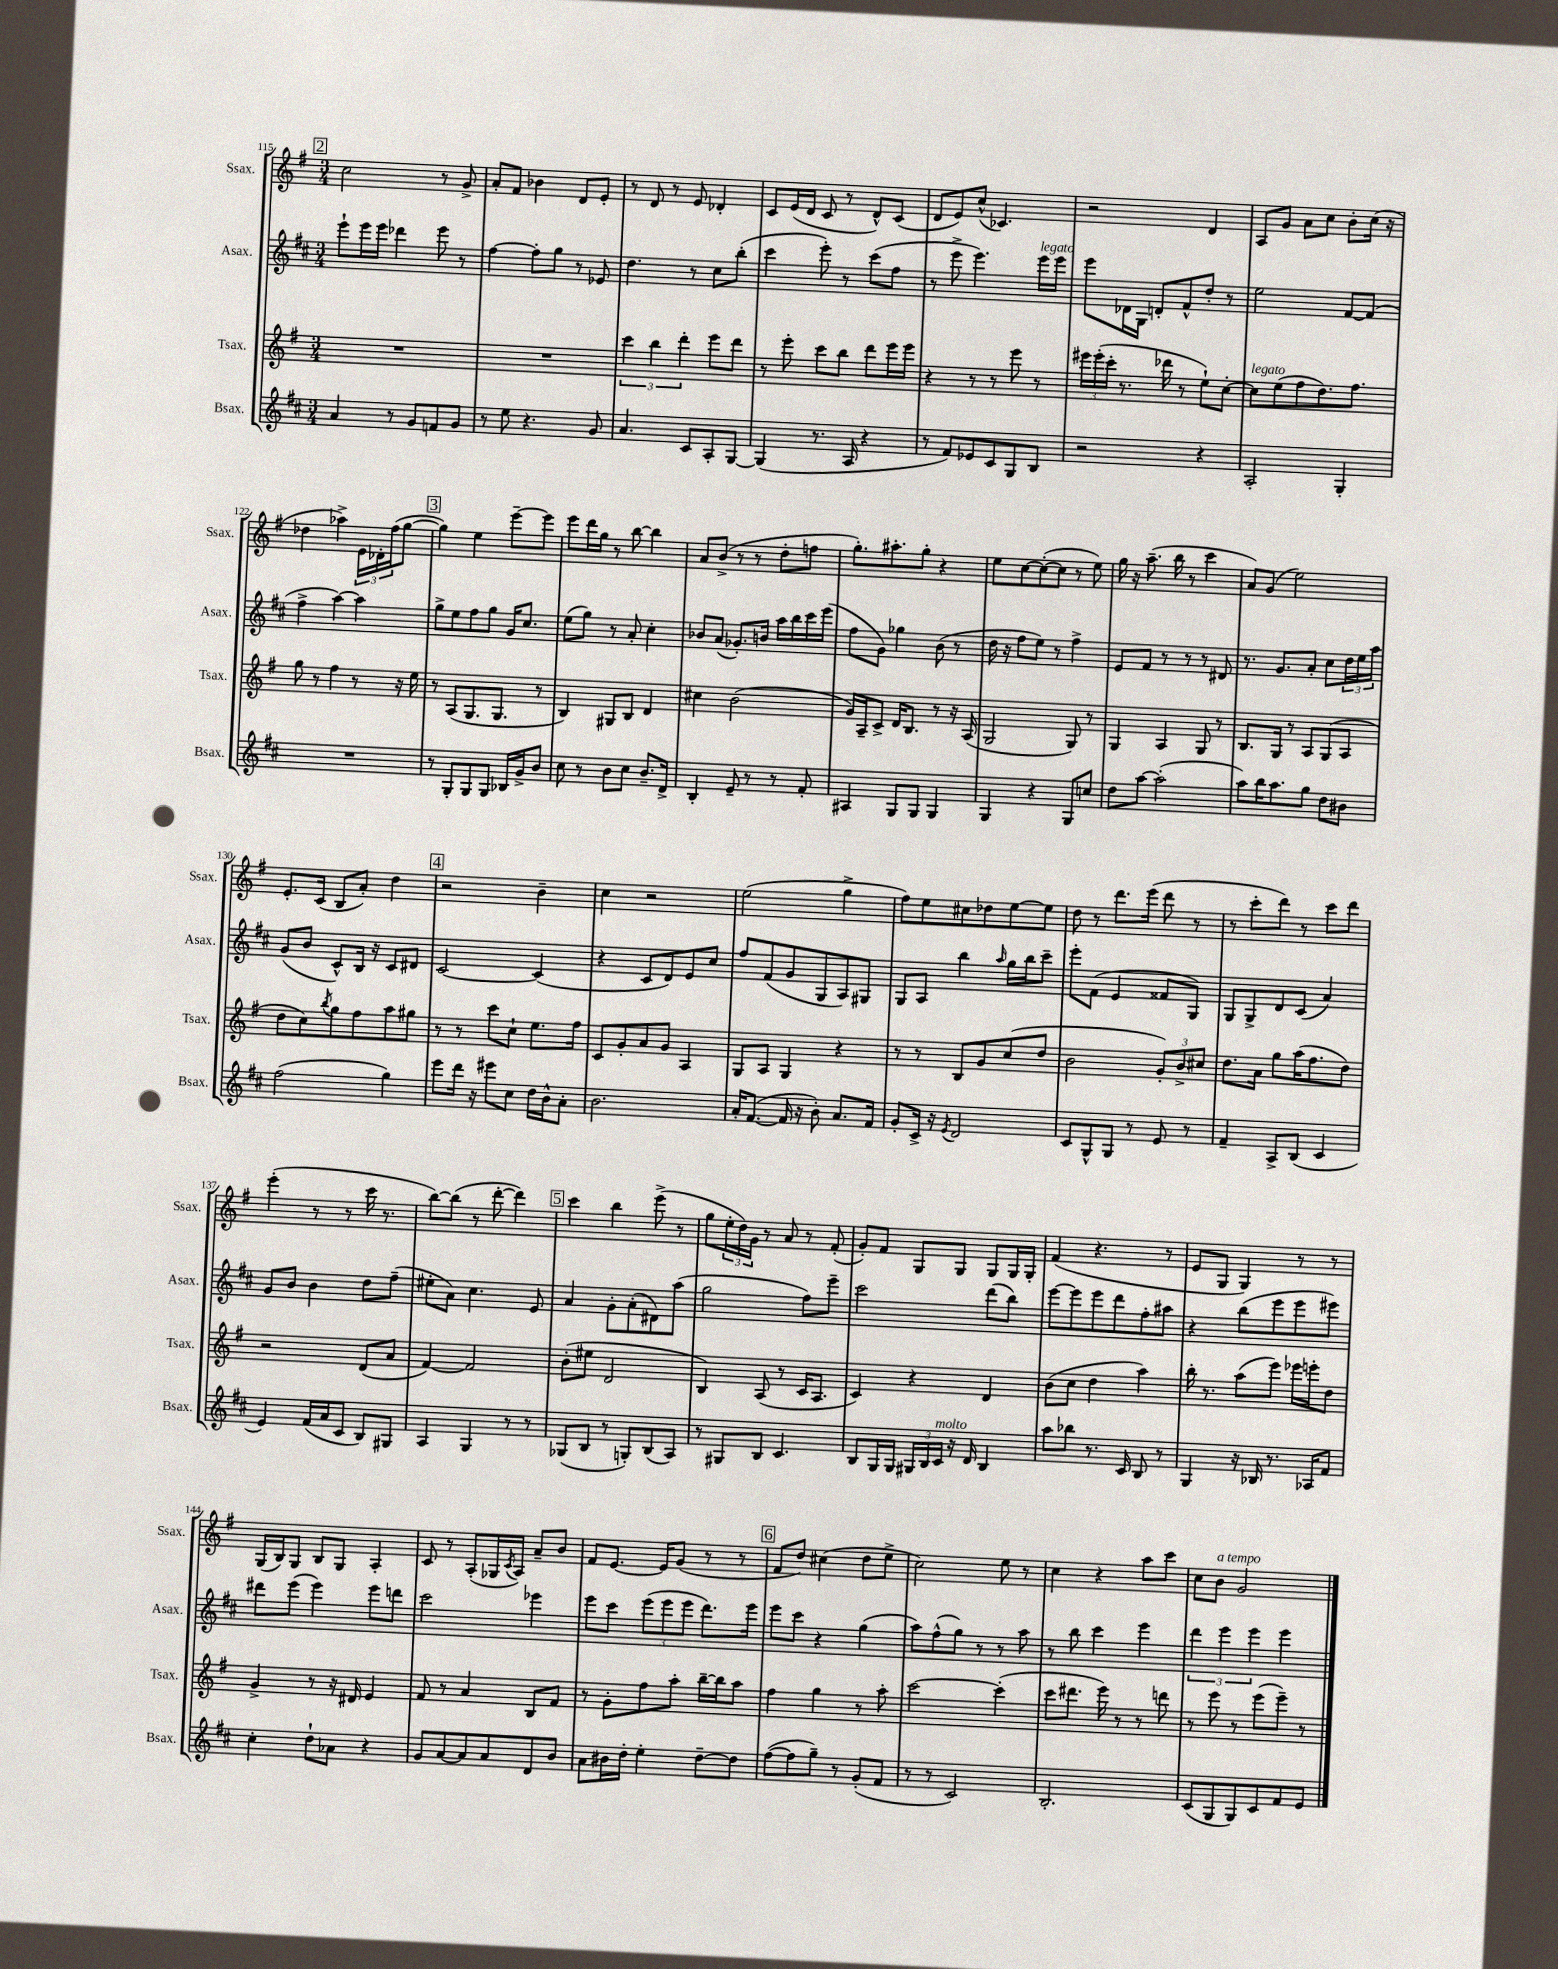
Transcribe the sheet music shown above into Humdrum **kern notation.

**kern	**kern	**kern	**kern
*part4	*part3	*part2	*part1
*staff4	*staff3	*staff2	*staff1
*I"Bsax.	*I"Tsax.	*I"Asax.	*I"Ssax.
*I'Bsax.	*I'Tsax.	*I'Asax.	*I'Ssax.
*clefG2	*clefG2	*clefG2	*clefG2
*k[f#c#]	*k[f#]	*k[f#c#]	*k[f#]
*M3/4	*M3/4	*M3/4	*M3/4
!!LO:REH:place=s1:t=2
=115	=115	=115	=115
4a/	2.r	8eee`\L	2cc\
.	.	16eee\L	.
.	.	16eee\JJ	.
8r	.	4ddd-X\	.
8g/L	.	.	.
8fn/	.	8eee\	8r
8g/J	.	8r	8g^/
=116	=116	=116	=116
8r	2.r	[4ff#\	8a'/L
8ee\	.	.	8f#/J
4.r	.	8ff#'\L]	4b-X\
.	.	8gg\J	.
.	.	8r	8d/L
8g/	.	8e-X/	8e'/J
=117	=117	=117	=117
4.a/	6ccc\	4.dd\	8r
.	.	.	8d/
.	6bb\	.	.
.	.	.	8r
.	6ddd'\	.	.
8c#/L	.	8r	8e/
8A'/	8eee\L	8cc#\L	4d-X'/
[8G/J	8ddd\J	(8bb'\J	.
=118	=118	=118	=118
(4G/]	8r	4ccc#\	8c/L
.	8eee'\	.	(16e/L
.	.	.	16d/JJ
8.r	8ccc\L	8eee'\)	8c/
.	8bb\J	8r	8r
16A/	.	.	.
4r	8ddd\L	(8ccc#\L	8d^^/L)
.	16eee\L	8ff#\J	(8c/J
.	16eee\JJ	.	.
=119	=119	=119	=119
8r	4r	8r	8d/L
8f#/L)	.	8eee^\	8e/)
8e-X/	8r	4.eee\)	(8cc^^/J
8c#/	8r	.	4.c-X/)
8G/	8eee\	.	.
!	!	!LO:TX:a:i:t=legato	!
8B/J	8r	16eee\LL	.
.	.	16eee\JJ	.
=120	=120	=120	=120
2r	24eee#X\LL	8eee\L	2r
.	(24eee#'\	.	.
.	24ccc'\JJ	.	.
.	8.r	16d-X\L	.
.	.	16G\JJ	.
.	.	8dn'/L	.
.	16ddd-X\	.	.
.	8r	8f#^^/	.
4r	8ee`\L)	8dd'/J	4d/
.	[8cc'\J	8r	.
=121	=121	=121	=121
!	!LO:TX:a:i:t=legato	!	!
2A'/	8cc\L]	2ee\	8A/L
.	(8ee\	.	8g/J
.	8ff#\	.	8a\L
.	8.dd\)	.	8cc\J
4G'/	.	[8f#/L	8b'\L
.	8.ff#\J	.	.
.	.	(8f#/J]	(16cc\Jk
.	.	.	16r
!!LO:LB:g=z
=122	=122	=122	=122
2.r	8gg\	4ff#^\	4dd-X\
.	8r	.	.
.	4ff#\	[4aa\)	4aa-X^\)
.	8r	4aa\]	24e\LL
.	.	.	24d-X'\
.	.	.	(24ff#\J
.	16r	.	[8gg\J
.	16ee\	.	.
!!LO:REH:place=s1:t=3
=123	=123	=123	=123
8r	8r	8gg^\L	4gg\])
8G'/L	(8A/L	8ee\	.
8G/	8.G/	8ff#\	4ee\
8G/J	.	8gg\J	.
.	8.G/J	.	.
16B-X/LL	.	16g/KL	[8eee~\L
16g^/J	.	8.cc#/J	.
8b/J	8r	.	8eee\J]
=124	=124	=124	=124
8cc#\	4B/)	(8ee\L	8eee\L
8r	.	8gg\J)	16ddd\L
.	.	.	16gg\JJ
8b\L	8G#X/L	8r	8r
8cc#\J	8B/J	8a'/	[8bb\
8.b~/L	4d/	4cc#'\	4bb\]
16d^/Jk	.	.	.
=125	=125	=125	=125
4B'/	4cc#X\	8b-X/L	8a/L
.	.	(8a/J	(8b^/J
8e~/	(2b\	8.g-X'/L)	8r
8r	.	.	8r
.	.	16bn/Jk	.
8r	.	16aa\LL	8dd'\L
.	.	16bb\	.
8f#'/	.	16ccc#\	8ffn\J
.	.	(16eee\JJ	.
=126	=126	=126	=126
4A#X/	16g/LL)	8ff#\L	8.gg'\L)
.	16A~/J	.	.
.	8c^/J	8g\J)	.
.	.	.	8.aa#X'\
8G/L	16d/KL	4gg-X\	.
.	8.B/J	.	.
8G/J	.	.	8gg'\J
4G/	8r	(8b\	4r
.	16r	8r	.
.	(16A/	.	.
=127	=127	=127	=127
4G/	2G/	16dd\	8ee\L
.	.	16r	.
.	.	8ff#\L	[8cc\
4r	.	8ee\J)	(8cc'\_
.	.	8r	8cc\J]
8G/L	8G/)	4ff#^\	8r
8ccn/J	8r	.	8ee\)
=128	=128	=128	=128
8dd\L	4G/	8e/L	16gg\
.	.	.	16r
[8aa\J	.	8f#/J	(8.aa~\
(2aa'\]	4A/	8r	.
.	.	.	16bb\
.	.	8r	8r
.	8G/	8r	4ccc\
.	8r	8d#X/	.
=129	=129	=129	=129
8aa\L)	8.B/L	8.r	8a/L)
16bb\K	.	.	(8g/J
8.aa\	16G/Jk	8.g/L	.
.	8r	.	2ee\)
8gg\J	8A/L	8a'/J	.
8dd\L	(8G/	8cc#\L	.
8b#X\J	8A/J	24dd\L	.
.	.	24ee\	.
.	.	24aa\JJ	.
!!LO:LB:g=z
=130	=130	=130	=130
(2ff#\	8dd\L	(8g/L	8.e'/L
.	8cc\)	8b/J	.
.	.	.	(16c/Jk
.	8qbb/	.	.
.	8gg\	8c#^^/L)	8B/L
.	8ff#\	16B/Jk	8a'/J)
.	.	16r	.
4gg\)	8aa\	8c#/L	4dd\
.	8gg#X\J	8d#X/J	.
!!LO:REH:place=s1:t=4
=131	=131	=131	=131
8eee\L	8r	[2c#/	2r
16ddd\Jk	8r	.	.
16r	.	.	.
8eee#X\L	8ccc\L	.	.
8cc#\J	8cc`\J	.	.
16dd\LL	8.ee\L	(4c#/]	4b~\
16b^^\J	.	.	.
8a'\J	.	.	.
.	16ff#\Jk	.	.
=132	=132	=132	=132
2.b\	8c/L	4r	4cc\
.	8g'/	.	.
.	8a/	8c#/L	2r
.	8g/J	8d/)	.
.	4A/	8e/	.
.	.	8cc#/J	.
=133	=133	=133	=133
16a'/KL	8G/L	8ff#/L	(2ee\
([8.f#/J	.	.	.
.	8A/J	(8f#/	.
16f#/]	4G/	8g/	.
16r	.	.	.
8b'\)	.	8G/	.
8.a/L	4r	8A/)	4gg^\
.	.	8G#X/J	.
16f#/Jk	.	.	.
=134	=134	=134	=134
8g'/L	8r	8G/L	8ff#\L)
16c#^/Jk	8r	8A/J	8ee\
16r	.	.	.
8qe/	.	.	.
2d/	8B/L	4bb\	8cc#X\
.	8g/	.	8dd-X\
.	.	16qqaa/	.
.	(8cc/	16gg\LL	[8ee\
.	.	16bb\J	.
.	8dd/J	8ccc#~\J	8ee\J]
=135	=135	=135	=135
8c#/L	2b\	8eee'\L	8dd\
8G^^/	.	(8f#\J	8r
8G/J	.	4e/	8.ddd\L
8r	.	.	.
.	.	.	(16eee\Jk
8e/	12g'/L)	8f##X/L	8ddd\
.	12b^/	.	.
8r	.	8G/J)	8r
.	12cc#X/J	.	.
=136	=136	=136	=136
4f#~/	8.dd\L	8G/L	8r
.	.	8G^/	8ccc'\L
.	16a\Jk	.	.
8A^/L	8gg\L	8d/	8ddd\J)
(8B/J	(16aa\K	(8c#/J	8r
.	8.ff#\	.	.
4c#/	.	4a/)	8ccc\L
.	8dd\J)	.	8ddd\J
!!LO:LB:g=z
=137	=137	=137	=137
4e/)	2r	8g/L	(4eee'\
.	.	8b/J	.
(16f#/LL	.	4b\	8r
16a/J	.	.	.
8c#/J	.	.	8r
8B/L)	(8d/L	8dd\L	16ccc\
.	.	.	8.r
8G#X/J	8a/J	(8ff#~\J	.
=138	=138	=138	=138
4A/	[4f#/)	8ee#X'\L	[8bb\L)
.	.	8a\J)	(8bb\J]
4G/	2f#/]	4.cc#\	8r
.	.	.	[8ddd'\
8r	.	.	4ddd\])
8r	.	8e/	.
!!LO:REH:place=s1:t=5
=139	=139	=139	=139
(8G-X/L	(8b'\L	4a/	4ccc\
8B/J	8ee#X\J	.	.
8r	2d/	8g'\L	4bb\
8Gn'/L)	.	(8a'\	.
(8B/	.	8d#X\)	(8eee^\
8A/J)	.	(8aa\J	8r
=140	=140	=140	=140
8r	4B/)	2gg\	8gg\L
8G#X/L	.	.	24ee'\L
.	.	.	24dd\)
.	.	.	24g\JJ
8B/J	(8A/	.	8r
4.c#/	8r	.	8a/
.	16c/KL	8ff#\L)	8r
.	8.A/J	.	.
.	.	8eee~\J	(8f#'/
=141	=141	=141	=141
8B/L	4c/)	2ccc#\	8g'/L)
16G/L	.	.	8f#/J
16G/JJ	.	.	.
24G#X/LL	4r	.	8G/L
24B/	.	.	.
!LO:TX:a:i:t=molto	!	!	!
24c#/JJ	.	.	.
16r	.	.	8G/J
16d/	.	.	.
4B/	4d/	(8ddd\L	8G/L
.	.	8bb\J)	16G/L
.	.	.	16G'/JJ
=142	=142	=142	=142
8aa\L	(8b\L	[8eee\L	(4f#/
8bb-X\J	8cc\J	8eee\]	.
8.r	4dd\	8eee\	4.r
.	.	8ddd\	.
16c#/	.	.	.
8B/	4aa\)	8ff#'\	.
8r	.	8aa#X\J	8r
=143	=143	=143	=143
4G/	16bb'\	4r	8e/L
.	8.r	.	.
.	.	.	8G/J
16r	(8aa\L	(8bb\L	4G/)
16B-X/	.	.	.
8.r	8eee\J)	8eee\	.
.	16eee-X\LL	8eee\	8r
16A-X/KL	16eeen'\J	.	.
8f#/J	8dd\J	8eee#X\J)	8r
!!LO:LB:g=z
=144	=144	=144	=144
4cc#'\	4g^/	8ddd#X\L	(16G/LL
.	.	.	16B/J)
.	.	(8eee\J	8G/J
8dd`\L	8r	4eee\)	8B/L
8a-X\J	16r	.	8G/J
.	16d#X/	.	.
4r	4e/	8eee\L	4A'/
.	.	8dddn\J	.
=145	=145	=145	=145
8g/L	8f#/	2ccc#\	8c/
[8a/	8r	.	8r
8a/]	4a/	.	(8A'/L
8a/	.	.	16G-X/L
.	.	.	8qc/
.	.	.	16A/JJ)
8d/	8B/L	4eee-X\	8a~/L
8b/J	8f#/J	.	8b/J
=146	=146	=146	=146
8a\L	8r	8eee\L	8f#/L
16b#X\L	8g'\L	8ccc#\J	[8.e/J
16dd'\JJ	.	.	.
4ee'\	8ff#\	(12eee\L	.
.	.	.	16e/KL]
.	.	12eee\	.
.	8aa'\J	.	(8g/J
.	.	12eee\J	.
[8dd~\L	[16bb~\LL	8.ddd\L)	8r
.	16bb\J]	.	.
8dd\J]	8aa\J	.	8r
.	.	16eee\Jk	.
!!LO:REH:place=s1:t=6
=147	=147	=147	=147
([8ff#\L	4ff#\	8eee\L	8f#/L
8ff#\]	.	8ccc#\J	8dd/J)
8gg~\J)	4gg\	4r	(4cc#X\
8r	.	.	.
(8g'/L	8r	(4gg\	8dd\L
8f#/J	8aa'\	.	8ee^\J
=148	=148	=148	=148
8r	[2ccc\	8aa\L)	2cc\)
8r	.	(8ff#^^\	.
2c#/)	.	8gg\J)	.
.	.	8r	.
.	(4ccc'\]	8r	8ee\
.	.	8aa\	8r
=149	=149	=149	=149
2.B'/	8ccc\L	8r	4cc\
.	8.ddd#X\J	8bb\	.
.	.	4ccc#\	4r
.	16eee\)	.	.
.	8r	.	.
.	8r	4eee\	8aa\L
.	8dddn\	.	8ccc\J
=150	=150	=150	=150
(8c#/L	8r	6ddd\	8cc\L
!	!	!	!LO:TX:a:i:t=a tempo
8G/	8eee\	.	8b\J
.	.	6eee\	.
8G/)	8r	.	2g/
.	.	6eee\	.
8c#/	(8eee\L	.	.
8f#/	8eee~\J)	4eee\	.
8e/J	8r	.	.
==	==	==	==
*-	*-	*-	*-
